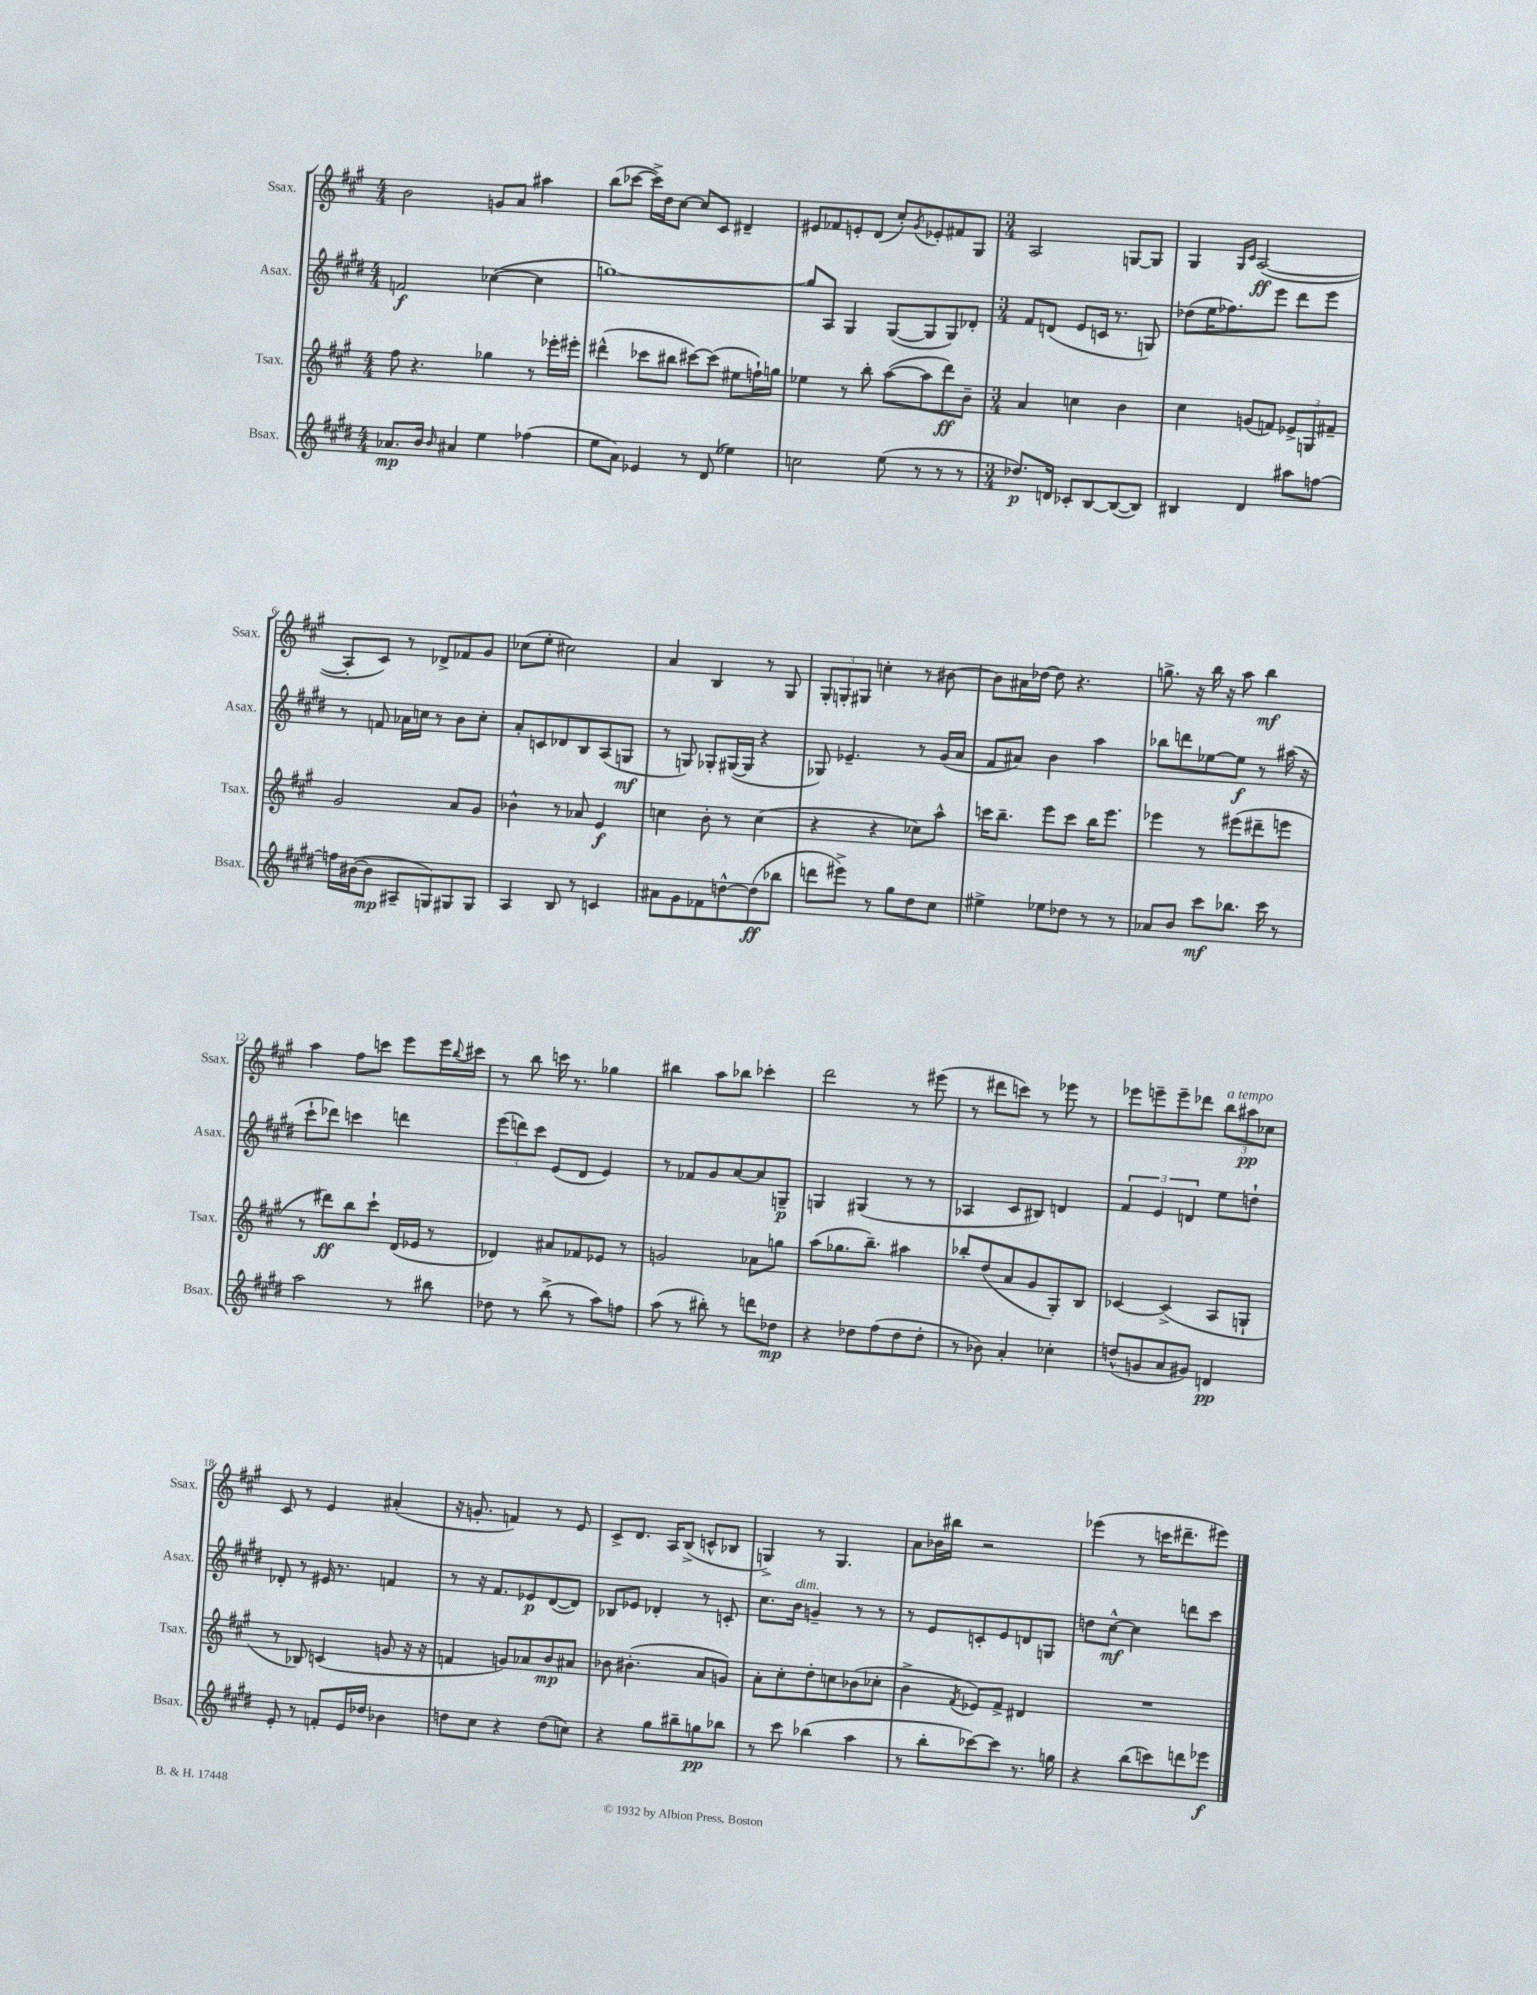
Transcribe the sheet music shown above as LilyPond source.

<<
\new StaffGroup <<
\new Staff = "s0" \with { instrumentName = "Ssax." shortInstrumentName = "Ssax." } {
    \clef treble \key a \major \numericTimeSignature \time 4/4
    b'2 g'8 a'8 ais''4 |
    b''8( ces'''8~ ces'''16->) d''16 cis''8~ cis''8 cis'8 dis'4-- |
    eis'8 fes'8 e'8-. d'8( cis''8-.) \acciaccatura { gis'8 } ees'8-. fis'8 gis8 |
    \numericTimeSignature \time 3/4 a2 g8~ g8 |
    gis4 \grace { gis16 cis'16 } a2~\ff( |
    a8-. cis'8) r8 des'8-> fes'8 gis'8 |
    ces''8( e''8-. cis''2) |
    a'4 b4 r8 gis8 |
    \tuplet 3/2 { gis8-. g8-. gis8 } c''4-. r8 bis'8~ |
    bis'8 ais'16 des''16~ des''8 r4. |
    g''8.-> r16 b''16 r16 a''8 b''4\mf |
    a''4 fis''8 c'''8 e'''8 e'''16 \appoggiatura { b''8 } cis'''16 |
    r8 b''8 c'''16 r8. ges''4 |
    bis''4 a''8 bes''8 ces'''4-. |
    d'''2 r8 eis'''8( |
    r8 dis'''8 c'''8) r8 ees'''8 r8 |
    ees'''8 e'''8-- e'''8-- des'''8 \tuplet 3/2 { b''8^\markup { \italic "a tempo" } ais''8\pp ces''8 } |
    cis'8 r8 e'4 ais'4-.( |
    r16 g'8.-. f'4) r8 e'8 |
    cis'8-> d'8. a16 b8->( c'8-^ bes8 |
    g4->) r8 g4. |
    a'8 bes'16 bis''16 r2 |
    ees'''4( r8 c'''16 dis'''8.-- eis'''8) \bar "|." |
}
\new Staff = "s1" \with { instrumentName = "Asax." shortInstrumentName = "Asax." } {
    \clef treble \key e \major \numericTimeSignature \time 4/4
    f'2\f ces''4~( ces''4 |
    g''1~) |
    g''8 a8 gis4 gis8~( gis8 gis8) des'8-. |
    \numericTimeSignature \time 3/4 fis'8 d'8( e'8 c'16 r8. g8) |
    des''8( e''16 fes''8.) e'''8 dis'''8 e'''8 |
    r8 f'8 aes'16 c''16 r8 b'8 c''8-. |
    a'8-. c'8 des'8 b8 a8( g8\mf |
    r8 g8) ges8-. gis16~( gis16 r4 |
    ges8) ees'4.-- r8 gis'16( a'16 |
    fis'8 ais'8) b'4 a''4 |
    bes''8 d'''8 ees''8~ ees''8\f r8 ais''16( r16 |
    cis'''8-! des'''8) c'''4 d'''4 |
    \tuplet 3/2 { e'''8( d'''8) cis'''8 } e'8( dis'8 e'4) |
    r8 fes'8 gis'8 a'8~ a'8 g8--\p |
    g4 gis4( r8 r8 |
    aes4 cis'8 bis8) d'4 |
    \tuplet 3/2 { fis'4 e'4 d'4 } e''8 d''8-! |
    des'8-. r8 eis'16 r8. f'4 |
    r8 r16 fis'8. ees'8\p dis'8~( dis'8) |
    bes8 ees'8 des'4-. r8 c'8-. |
    cis''8. b'16^\markup { \italic "dim." } g'4-- r8 r8 |
    r8 e'8 c'8-. e'8 d'8 g8 |
    d''8 cis''8~-^\mf cis''4 d'''8 cis'''8 \bar "|." |
}
\new Staff = "s2" \with { instrumentName = "Tsax." shortInstrumentName = "Tsax." } {
    \clef treble \key a \major \numericTimeSignature \time 4/4
    fis''8 r4. ges''4 r8 ees'''16-. eis'''16-. |
    dis'''4-^( ces'''8 bis''8 cis'''8~) cis'''8( eis''8 f''16-!) g''16 |
    ees''4 r8 b''8-. a''8~( a''8 d'''8\ff) b'8-- |
    \numericTimeSignature \time 3/4 a'4 c''4 b'4 |
    cis''4 g'8( f'8) \tuplet 3/2 { ees'8-> g8 fis'8-- } |
    gis'2 a'8 gis'8 |
    bes'4-^ r8 aes'8 e'4\f |
    c''4 b'8-. r8 c''4( |
    r4 r4 ces''8) a''8-^ |
    c'''16 b''8.-- e'''8 c'''8 b''16 e'''8. |
    ees'''4 r8 eis'''8( dis'''8-- e'''8 |
    r8 dis'''8\ff) b''8 cis'''8-! d'16( ees'16 r8 |
    des'4) ais'8 fes'8 ees'8 r8 |
    g'2 aes'8 g''8 |
    a''8( ges''8. b''8.--) ais''4 |
    bes''8-. d''8( a'8 gis'8 gis8-.) b8 |
    ces'4~ ces'4->( a8 g8-! |
    r8 bes8) c'4( g'8 r16 r16 |
    f'4 g'8) aes'8 b'8\mp ais'8 |
    bes'8 bis'4.-.( a'8 g'8) |
    a'8-. cis''8-. d''8-. c''8 bes'8( ces''8-. |
    b'4-> \acciaccatura { fis'8 } ees'8) fis'8-> dis'4 |
    R2. \bar "|." |
}
\new Staff = "s3" \with { instrumentName = "Bsax." shortInstrumentName = "Bsax." } {
    \clef treble \key e \major \numericTimeSignature \time 4/4
    aes'8.\mp b'16 \grace { b'16 } ais'4 e''4 fes''4( |
    e''8 a'8) ees'4 r8 dis'8( ees''4) |
    c''2 e''8( r8 r8 r8 |
    \numericTimeSignature \time 3/4 des''8.\p) d'16 ces'8-. b8~ b8~( b8) |
    bis4 dis'4 ais''8 f''8~ |
    f''16 bis'16~( bis'8\mp ais8-- g8) gis8 gis8 |
    a4 b8 r8 c'4 |
    ais'8 gis'8 fes'8 d''8~-^ d''8\ff( bes''8 |
    d'''8 eis'''8->) r8 gis''8 dis''8 cis''8 |
    eis''4-> ees''8 des''8 r8 r8 |
    aes'8 b'8 cis'''8\mf bes''8. cis'''16 r8 |
    a''2 r8 bis''8 |
    des''8 r8 b''8->( r8 a''8) f''8 |
    a''8( r8 bis''8-.) r8 d'''8 des''8\mp |
    r4 des''8 fis''8( des''8 des''8-. |
    r8 bes'8) a'4-. ces''4-. |
    d''8-^( g'8 a'8 gis'8) d'4\pp |
    e'8-. r8 f'8-. e'16 des''16 bes'4 |
    d''8 cis''8 r4 d''8( c''8) |
    r4 gis''8 bis''8-- g''8\pp bes''8 |
    r8 cis'''8 bes''4( a''4 |
    r8 b''8-. ces'''8~) ces'''8 r8. g''16 |
    r4 b''8( c'''8) d'''8 ees'''8\f \bar "|." |
}
>>
>>
